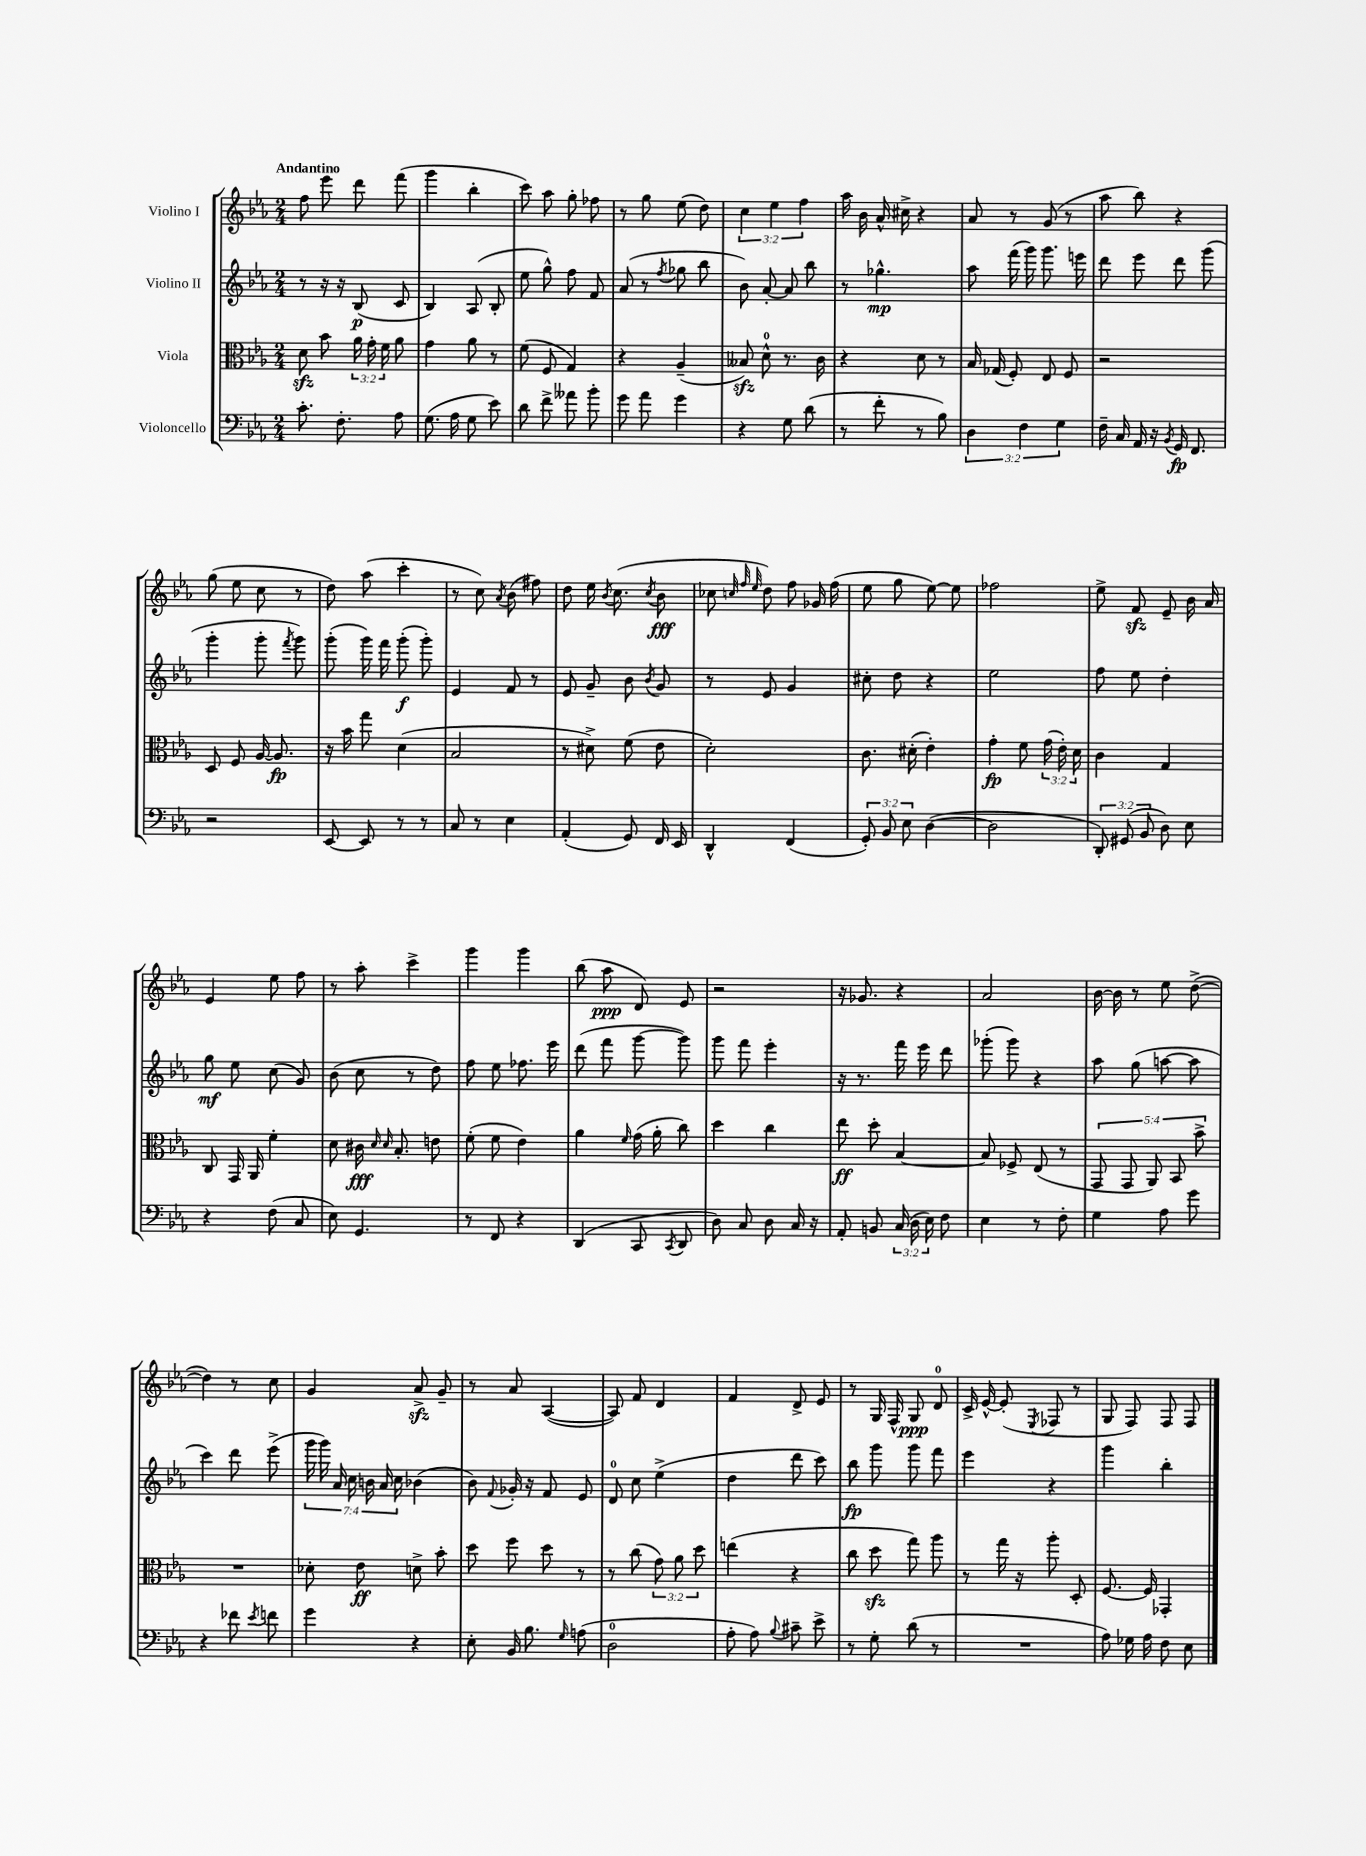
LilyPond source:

<<
\new StaffGroup <<
\new Staff = "s0" \with { instrumentName = "Violino I" } {
    \clef treble \key ees \major \numericTimeSignature \time 2/4 \override Staff.TupletNumber.text = #tuplet-number::calc-fraction-text \tempo "Andantino"
    \autoBeamOff f''8 ees'''8 d'''8 f'''8( |
    g'''4 bes''4-. |
    c'''8) aes''8 g''8-. fes''8 |
    r8 g''8 ees''8( d''8) |
    \tuplet 3/2 { c''4 ees''4 f''4 } |
    aes''16 bes'16 aes'16-^ cis''16-> r4 |
    aes'8 r8 g'8( r8 |
    aes''8 bes''8) r4 |
    g''8( ees''8 c''8 r8 |
    d''8) aes''8( c'''4-. |
    r8 c''8) \acciaccatura { aes'8 } bes'8( fis''8) |
    d''8 ees''16 \acciaccatura { bes'8 } c''8.( \acciaccatura { c''8 } bes'8\fff |
    ces''8 \grace { c''32 f''32 ees''32 } d''8) f''8 ges'16 f''16( |
    ees''8 g''8 ees''8~) ees''8 |
    fes''2 |
    ees''8-> f'8\sfz ees'8-- bes'16 aes'16 |
    ees'4 ees''8 f''8 |
    r8 aes''8-. c'''4-> |
    g'''4 g'''4 |
    bes''8( aes''8\ppp d'8) ees'8 |
    r2 |
    r16 ges'8. r4 |
    aes'2 |
    bes'16~ bes'16 r8 ees''8 d''8~->( |
    d''4) r8 c''8 |
    g'4 aes'8->\sfz g'8-- |
    r8 aes'8 aes4~( |
    aes8) f'8 d'4 |
    f'4 d'8-> ees'8 |
    r8 g16 f16-^ g8\ppp d'8-0 |
    c'16-> ees'16~-^ ees'8-.( \acciaccatura { ees8 } fes8 r8 |
    g8 f8) f8 f8 \bar "|." |
}
\new Staff = "s1" \with { instrumentName = "Violino II" } {
    \clef treble \key ees \major \numericTimeSignature \time 2/4 \override Staff.TupletNumber.text = #tuplet-number::calc-fraction-text
    \autoBeamOff r8 r16 r16 bes8\p( c'8 |
    bes4) aes8( bes8-. |
    ees''8 g''8-^) f''8 f'8 |
    aes'8( r8 \acciaccatura { f''8 } ges''8 bes''8 |
    bes'8) aes'8~-. aes'8 bes''8 |
    r8 ges''4.-^\mp |
    aes''8 f'''16( g'''16) g'''8. e'''16 |
    d'''8 ees'''8 d'''8 g'''8( |
    g'''4-. g'''8-. \acciaccatura { f'''8 } g'''8) |
    g'''8-.( g'''16) f'''16 g'''8-.\f( g'''8-.) |
    ees'4 f'8 r8 |
    ees'8 g'8-- bes'8 \acciaccatura { bes'8 } g'8 |
    r8 ees'8 g'4 |
    cis''8-. d''8 r4 |
    ees''2 |
    f''8 ees''8 d''4-. |
    g''8\mf ees''8 c''8( g'8) |
    bes'8( c''8 r8 d''8) |
    f''8 ees''8 fes''8. ees'''16 |
    d'''8( f'''8 g'''8~ g'''8) |
    g'''8 f'''8 ees'''4-. |
    r16 r8. f'''16 ees'''16 d'''8 |
    ges'''8-.( ges'''8) r4 |
    aes''8 g''8( a''8~ a''8 |
    c'''4) d'''8 ees'''8->( |
    \tuplet 7/4 { g'''16 g'''16) aes'16 c''16 b'16 aes'16 c''16 } bes'4( |
    bes'8) \appoggiatura { f'8 } ges'16-. r16 f'8 ees'8 |
    d'8-0 c''8 ees''4->( |
    d''4 d'''8 c'''8) |
    bes''8\fp g'''8 g'''8 f'''8 |
    ees'''4 r4 |
    g'''4 bes''4-. \bar "|." |
}
\new Staff = "s2" \with { instrumentName = "Viola" } {
    \clef alto \key ees \major \numericTimeSignature \time 2/4 \override Staff.TupletNumber.text = #tuplet-number::calc-fraction-text
    \autoBeamOff d'8\sfz bes'8 \tuplet 3/2 { aes'16 g'16-. f'16 } aes'8 |
    g'4 aes'8 r8 |
    f'8( f8 g4) |
    r4 aes4--( |
    beses8\sfz) d'8-0-^ r8. c'16 |
    r4 d'8 r8 |
    bes16 ges16( f8-.) ees8 f8 |
    r2 |
    d8 f8 aes16~ aes8.\fp |
    r16 bes'16 g''8 d'4( |
    bes2 |
    r8 dis'8->) f'8( ees'8 |
    d'2-.) |
    c'8. dis'16-.( ees'4-.) |
    g'4-.\fp f'8 \tuplet 3/2 { g'16( ees'16-.) d'16 } |
    c'4 g4 |
    c8 g,16 aes,16 f'4-. |
    d'8 cis'16\fff \grace { d'16 d'16 } bes8.-. e'8 |
    f'8-.( f'8 ees'4) |
    aes'4 \grace { f'16 } g'16( aes'16-. c''8) |
    d''4 c''4 |
    ees''8\ff d''8-. bes4~ |
    bes8 fes8-> ees8( r8 |
    \tuplet 5/4 { g,8 g,8 aes,8) bes,8 bes'8-> } |
    R2 |
    des'8-. ees'8\ff d'8-> bes'8-. |
    d''8 f''8 d''8 r8 |
    r8 c''8( \tuplet 3/2 { g'8) aes'8 d''8 } |
    e''4( r4 |
    c''8 d''8\sfz g''8) aes''8 |
    r8 g''16 r16 aes''8-. d8-. |
    f8.~ f16 ges,4-. \bar "|." |
}
\new Staff = "s3" \with { instrumentName = "Violoncello" } {
    \clef bass \key ees \major \numericTimeSignature \time 2/4 \override Staff.TupletNumber.text = #tuplet-number::calc-fraction-text
    \autoBeamOff c'8.-. f8.-. aes8 |
    g8.( aes16 g8 ees'8) |
    d'8 f'8-> aeses'8 bes'8-. |
    g'8 aes'8 g'4 |
    r4 g8 d'8( |
    r8 f'8-. r8 bes8) |
    \tuplet 3/2 { d4 f4 g4 } |
    f16-- c16 aes,16 r16 \acciaccatura { bes,8 } g,16\fp f,8. |
    r2 |
    ees,8~ ees,8 r8 r8 |
    c8 r8 ees4 |
    aes,4-.( g,8) f,16 ees,16 |
    d,4-^ f,4( |
    \tuplet 3/2 { g,8-.) bes,8 ees8 } d4~( |
    d2 |
    \tuplet 3/2 { d,8-.) gis,8( bes,8 } d8) ees8 |
    r4 f8( c8 |
    ees8) g,4. |
    r8 f,8 r4 |
    d,4( c,8 \acciaccatura { c,8 } d,8 |
    d8) c8 d8 c16 r16 |
    aes,8-. b,8 \tuplet 3/2 { c16( d16 ees16) } f8 |
    ees4 r8 f8-. |
    g4 aes8 g'8 |
    r4 fes'8 \acciaccatura { ees'8 } f'8 |
    g'4 r4 |
    ees8-. bes,16 bes8. \grace { g16 } a8( |
    d2-0 |
    aes8-. aes8) \appoggiatura { bes8 } cis'8-- ees'8-> |
    r8 g8-. d'8( r8 |
    R2 |
    aes8) ges16 aes16 f8 ees8 \bar "|." |
}
>>
>>
\layout { \context { \Score \remove "Bar_number_engraver" } }
